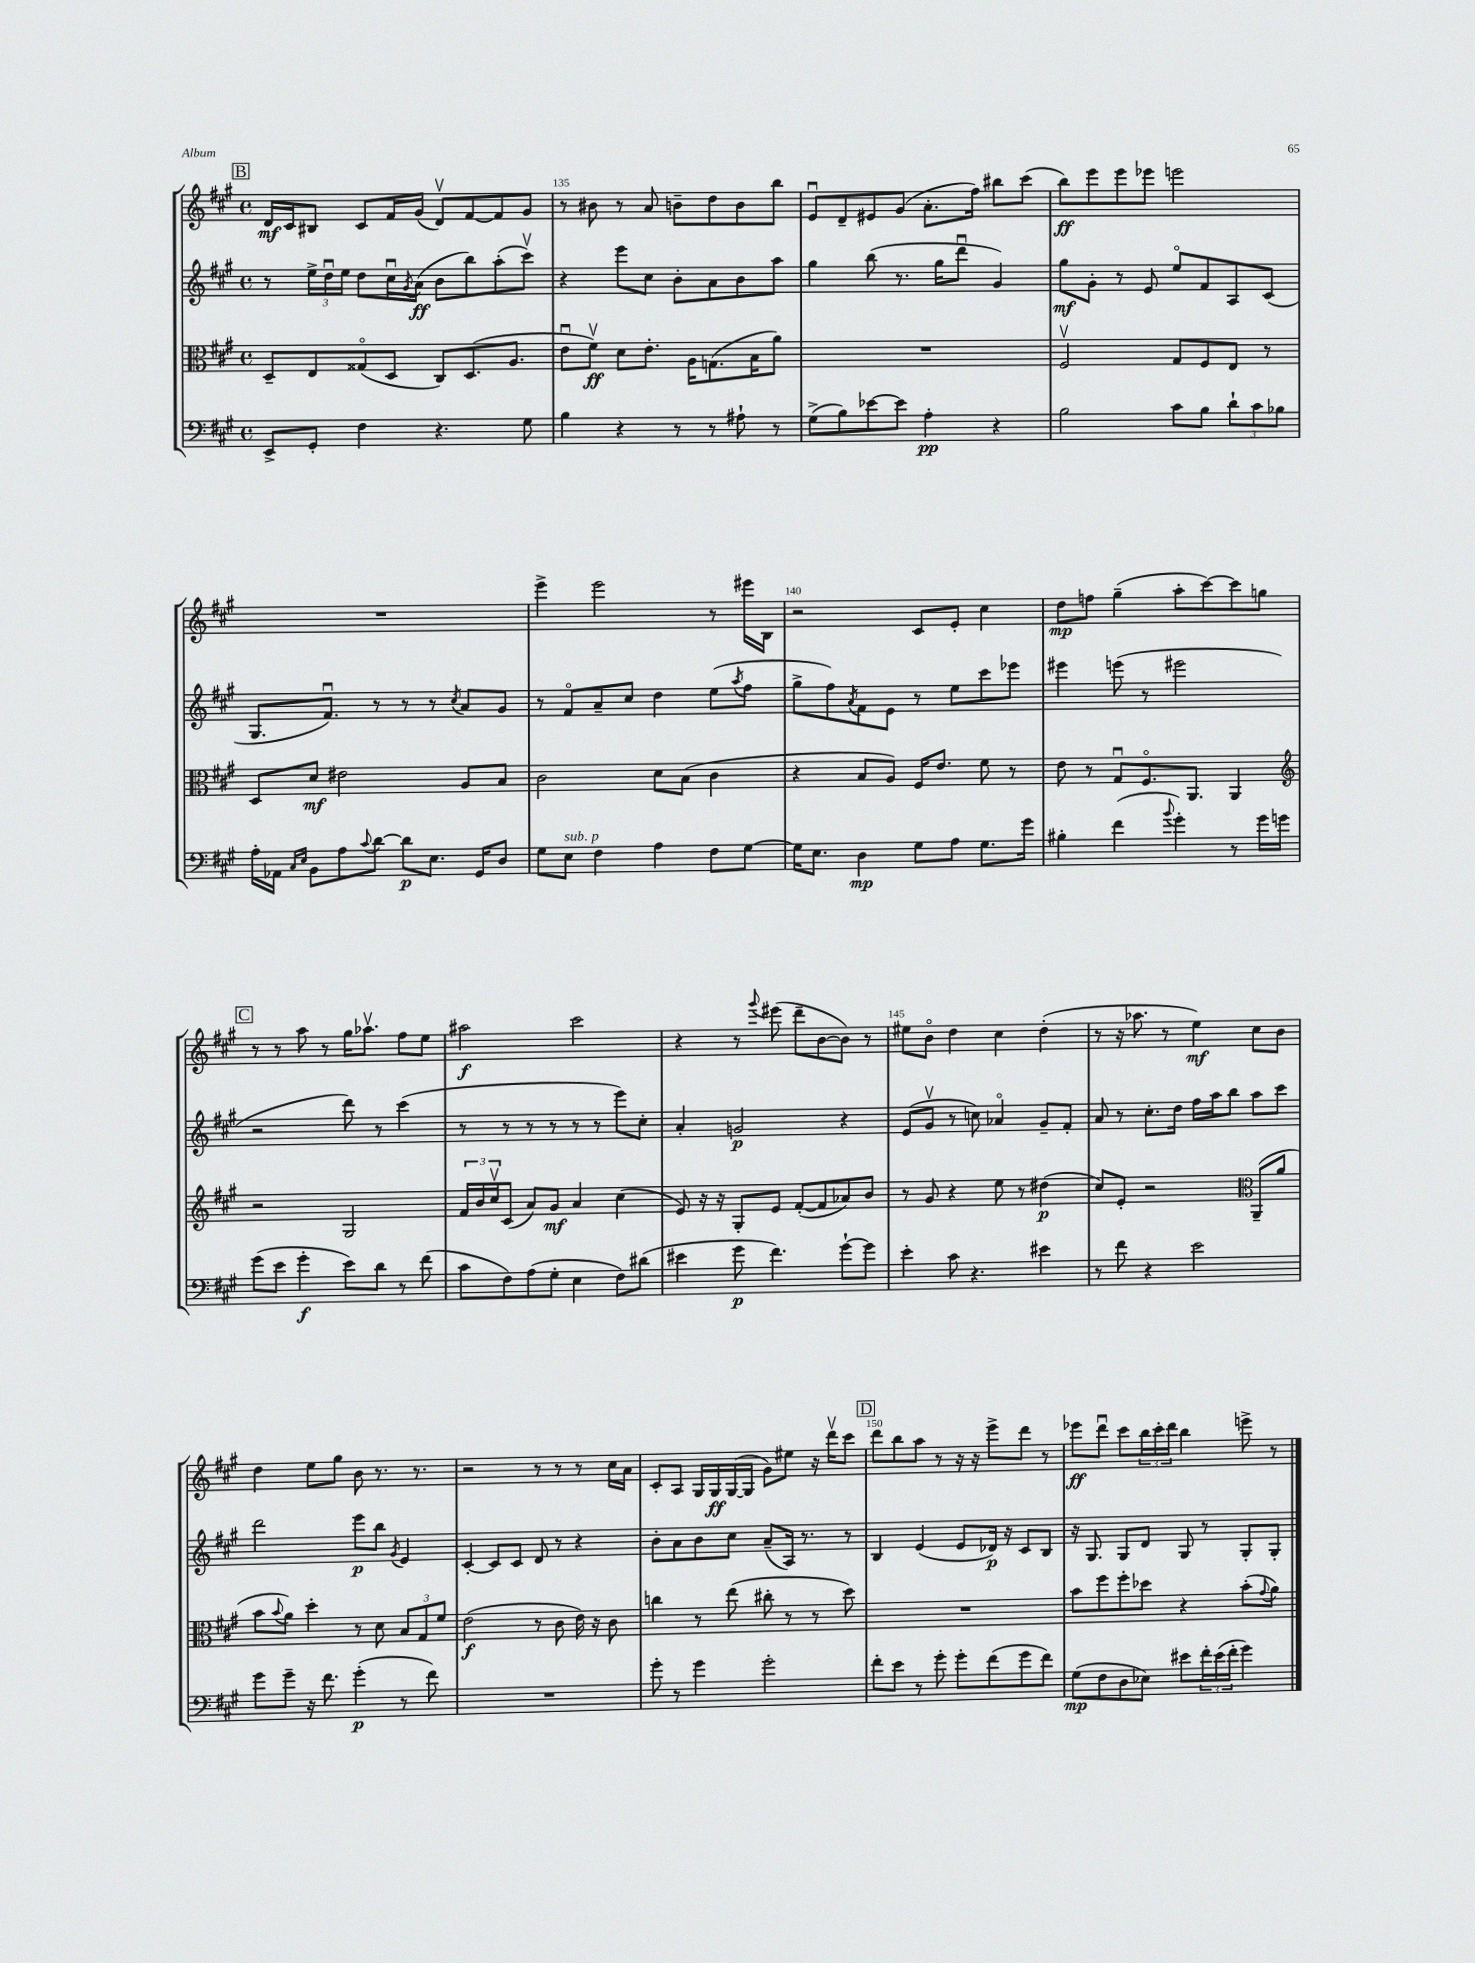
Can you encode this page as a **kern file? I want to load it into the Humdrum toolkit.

**kern	**kern	**kern	**kern
*staff4	*staff3	*staff2	*staff1
*clefF4	*clefC3	*clefG2	*clefG2
*k[f#c#g#]	*k[f#c#g#]	*k[f#c#g#]	*k[f#c#g#]
*M4/4	*M4/4	*M4/4	*M4/4
*met(c)	*met(c)	*met(c)	*met(c)
8EE^	8D~	8r	16d
.	.	.	16c#
8GG#'	8E	24ee^	8B#
.	.	24ddu	.
.	.	24ee	.
4F#	(8G##o	8dd	8c#
.	8D	16cc#u	16f#
.	.	8qg#	.
.	.	(16a	(16g#
4.r	8C#)	8b	8dv)
.	(8.D	8bb)	[8f#
.	.	(8aa'	8f#]
.	8.A	.	.
8G#	.	8ccc#v)	8g#
=	=	=	=
4B	8eu	4r	8r
.	8f#v)	.	8b#
4r	8d	8eee	8r
.	8.e'	8cc#	8a
8r	.	8b'	8b~
.	16A	.	.
8r	(8.G	8a	8dd
8A#`	.	8b	8b
.	16B	.	.
8r	8a)	8aa	8bb
=	=	=	=
(8G#^	1r	4gg#	8eu
8B)	.	.	8d~
[8e-	.	(8bb	8e#
8e-]	.	8.r	(8g#
4A'	.	.	8.a'
.	.	16gg#	.
.	.	8dddu	.
.	.	.	16ff#)
4r	.	4g#)	8bb#
.	.	.	(8ccc#
=	=	=	=
2B	2F#v	8gg#	8bb)
.	.	8g#'	8eee
.	.	8r	8eee
.	.	8e	8eee-
8c#	8G#	8eeo	2eee
8B	8F#	8f#	.
12d`	8E	8A	.
12c#	.	.	.
.	8r	(8c#	.
12B-	.	.	.
=	=	=	=
16A'	8D	8.G#	1r
16AA-	.	.	.
16qqC#	.	.	.
16qqE	.	.	.
8BB	8d	.	.
.	.	8.f#u)	.
8A	2e#	.	.
8qqc#	.	.	.
[8d	.	8r	.
8d]	.	8r	.
8.E	.	8r	.
.	.	8qcc#	.
.	8A	8a	.
16GG#	.	.	.
8D	8B	8g#	.
=	=	=	=
8G#	2c#	8r	4eee^
8E	.	8f#o	.
4F#	.	8a~	2eee
.	.	8cc#	.
4A	8d	4dd	.
.	(8B	.	.
8F#	4c#	(8ee	8r
.	.	8qaa	.
[8G#	.	8ff#	16eee#
.	.	.	16B
=	=	=	=
16G#]	4r	8gg#^	2r
8.E	.	.	.
.	.	8ff#)	.
.	.	8qa	.
4D	8B	8f#	.
.	8A)	8e	.
8G#	16F#	8r	8c#
.	8.e	.	.
8A	.	8ee	8e'
8.G#	8f#	8ccc#	4cc#
.	8r	8eee-	.
16g#	.	.	.
=	=	=	=
4B#'	8e	4eee#	8dd
.	8r	.	8ff
(4f#	8G#u	(8eee	(4gg#~
.	8.F#o	8r	.
8qqb	.	.	.
4g#')	.	2eee#	8aa'
.	8.AA	.	.
.	.	.	[8ccc#)
8r	4AA	.	8ccc#]
16g#	.	.	8gg
16g	.	.	.
=	=	=	=
*	*clefG2	*	*
(8g#	2r	2r	8r
8e	.	.	8r
4g#'	.	.	8aa
.	.	.	8r
8e)	2G#	8ddd)	16gg#
.	.	.	8.aa-v
8d	.	8r	.
8r	.	(4ccc#	8ff#
(8f#	.	.	8ee
=	=	=	=
8c#	24f#	8r	2aa#
.	24b	.	.
.	24cc#v	.	.
8F#)	(8c#	8r	.
(8A	8a)	8r	.
8G#'	8g#	8r	.
4E	4a	8r	2ccc#
.	.	8r	.
8F#)	(4cc#	8eee)	.
(8d#	.	8cc#'	.
=	=	=	=
4e#	8e)	4a'	4r
.	16r	.	.
.	16r	.	.
8g#	8G#'	2g	8r
.	.	.	8qqggg#
4.f#)	8e	.	(8eee#
.	([8f#'	.	8ddd~
.	8f#]	.	[8b
[8g#`	8a-)	4r	8b])
8g#]	8b	.	8r
=	=	=	=
4e'	8r	(8e	8ee#
.	8g#	8g#v	8bo
8c#	4r	8r	4dd
4.r	.	8cc)	.
.	8ee	4a-o	4cc#
.	8r	.	.
4e#	(4dd#	8g#~	(4dd'
.	.	8f#'	.
=	=	=	=
8r	8cc#)	8a	8r
8f#	8e'	8r	16r
.	.	.	8.aa-
4r	2r	8.cc#'	.
.	.	.	8r
.	.	16dd	.
2e	.	16ff#	4ee)
.	.	16aa	.
.	.	8bb	.
*	*clefC3	*	*
.	(8AA~	8aa	8cc#
.	8a	8ccc#	8b
=	=	=	=
8g#	8b	2ddd	4dd
.	8qqb	.	.
8g#~	8a)	.	.
16r	4dd'	.	8ee
8.f#	.	.	.
.	.	.	8gg#
(4g#'	8r	8eee	8b
.	8d	8bb	8.r
.	.	8qg#	.
8r	12B	4e	.
.	.	.	8.r
.	12G#	.	.
8f#)	.	.	.
.	12f#	.	.
=	=	=	=
1r	(2e	[4c#'	2r
.	.	8c#]	.
.	.	8c#	.
.	8r	8d	8r
.	8c#	8r	8r
.	16e)	4r	8r
.	16r	.	.
.	8c#	.	16cc#
.	.	.	16a
=	=	=	=
8g#'	4cc	8b'	8c#'
8r	.	8a	8A
4g#	8r	8b	16G#
.	.	.	16G#
.	(8ee	8cc#	([16G#
.	.	.	16G#]
2g#'	8cc#'	(8a~	8g#)
.	8r	16A)	8ee#
.	.	8.r	.
.	8r	.	16r
.	.	.	16dddv
.	8dd)	8r	8ccc#
=	=	=	=
8f#'	1r	4B	8ddd
8e	.	.	8bb
8r	.	(4e	8aa
8g#'	.	.	8r
8g#'	.	8e	16r
.	.	.	16r
(8f#	.	16d-)	8eee^
.	.	16r	.
8g#	.	8c#	8ddd
8f#)	.	8B	8r
=	=	=	=
(8G#	8b	16r	8eee-
.	.	8.G#	.
8F#	8ff#	.	8dddu
8D	8ff#'	8G#	8ccc#
8E-)	8dd-	8d	24bb
.	.	.	24ccc#'
.	.	.	24ddd
8e#	4r	8G#	4bb
24f#'	.	8r	.
(24e#	.	.	.
24f#'	.	.	.
4g#)	(8b'	8G#'	8eee^
.	8qqg#	.	.
.	8a)	8G#'	8r
==	==	==	==
*-	*-	*-	*-
